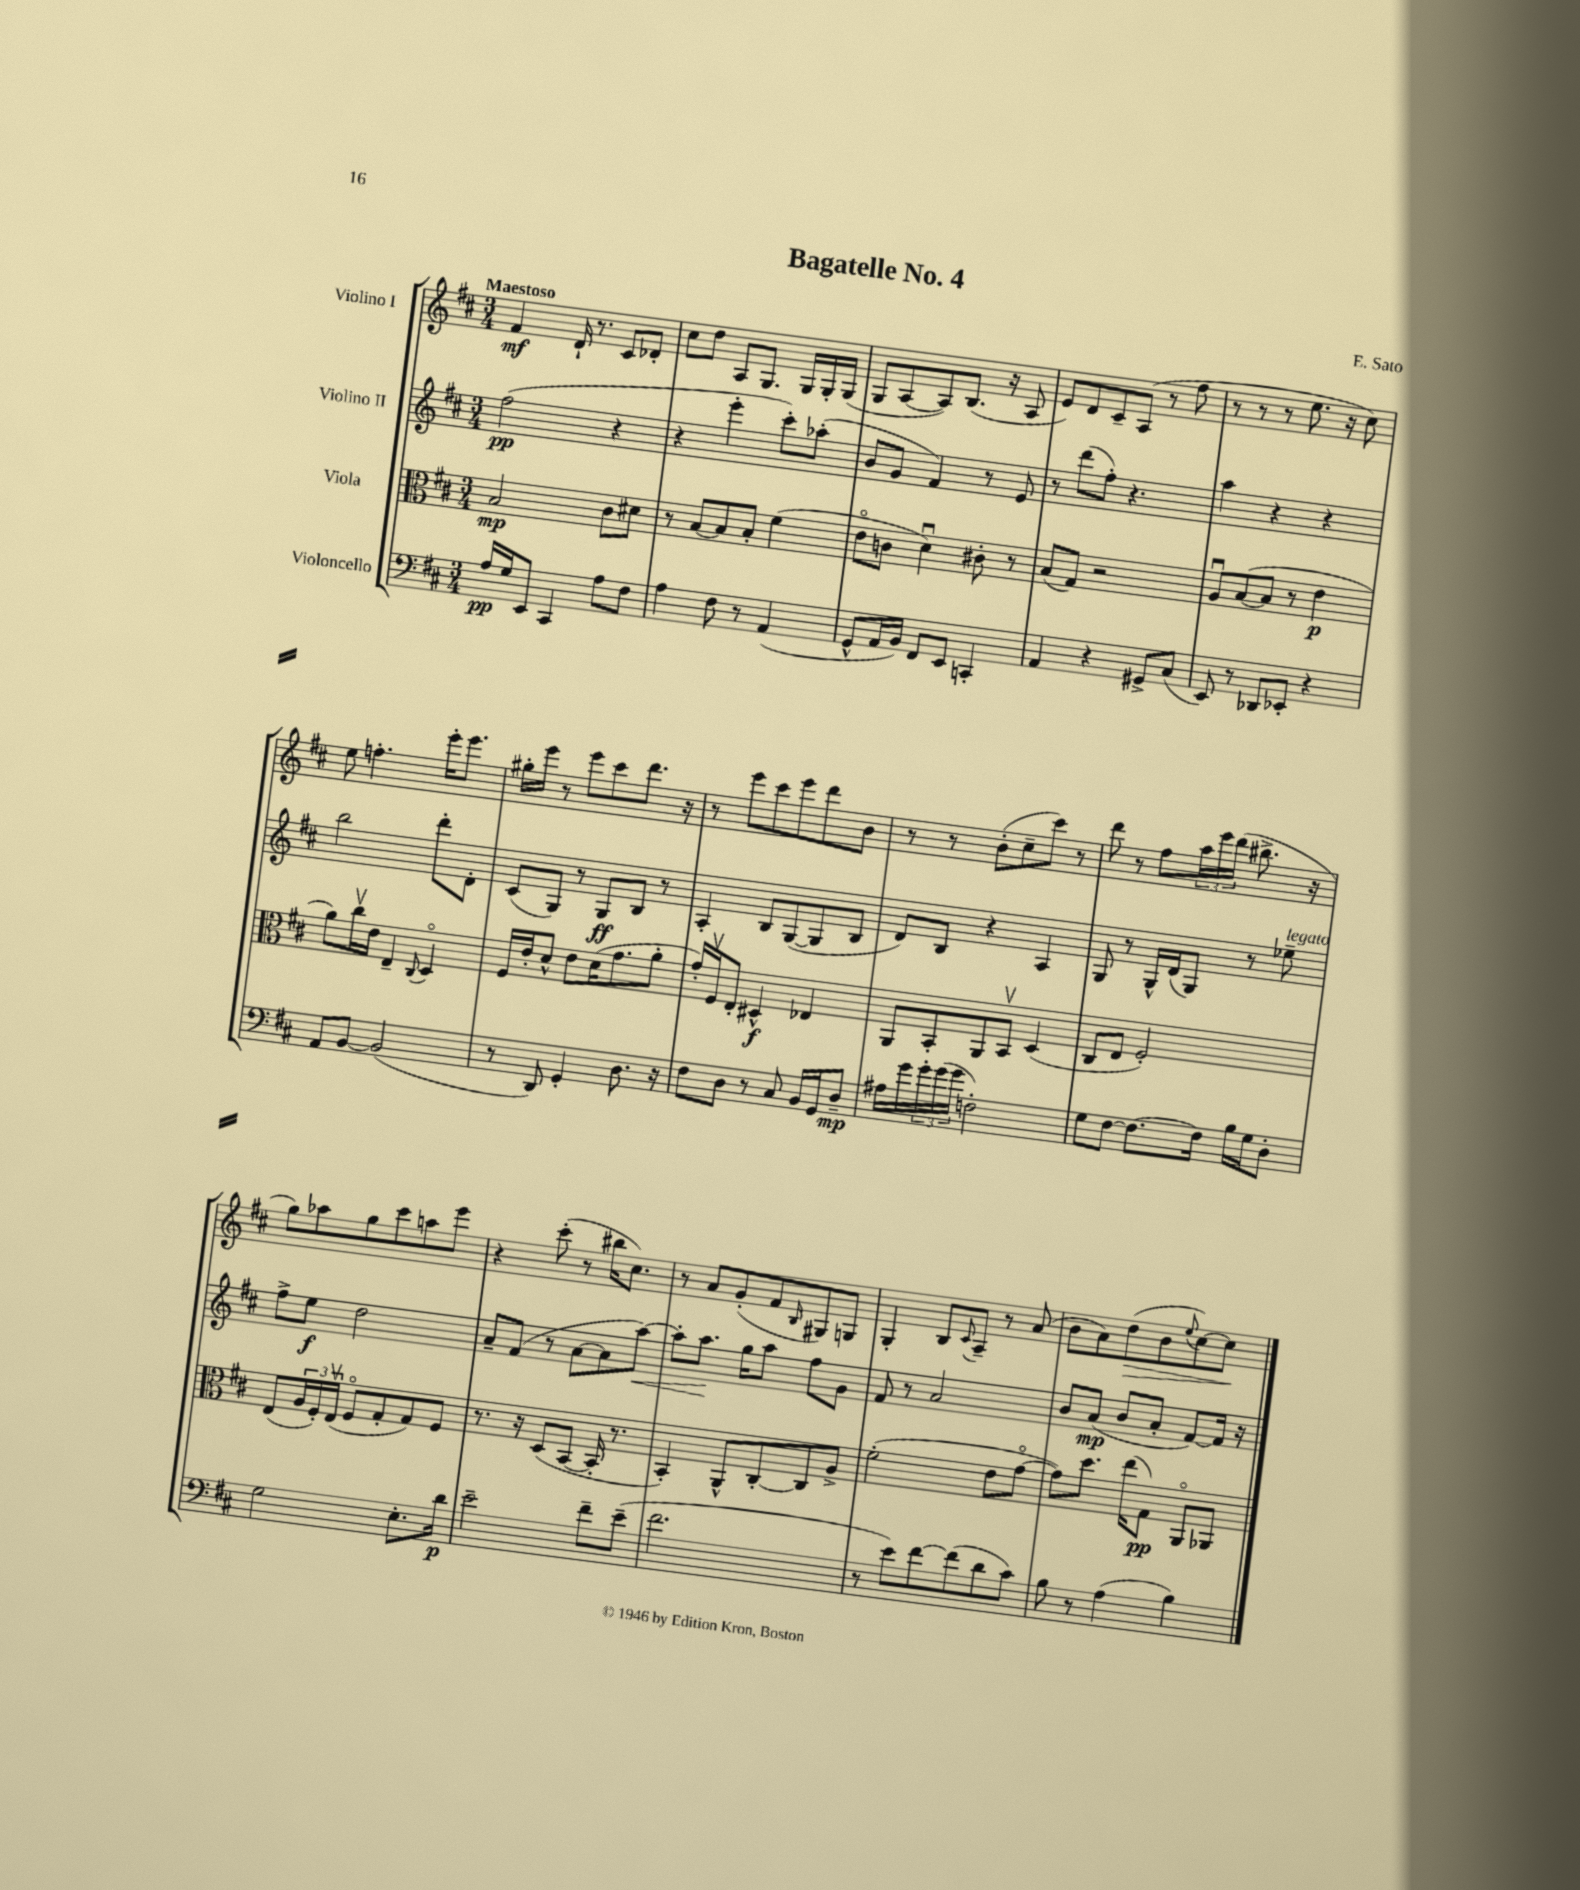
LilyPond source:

\header { title = "Bagatelle No. 4" composer = "E. Sato" }
<<
\new StaffGroup <<
\new Staff = "s0" \with { instrumentName = "Violino I" } {
    \clef treble \key d \major \numericTimeSignature \time 3/4 \tempo "Maestoso"
    fis'4\mf d'16-! r8. cis'8 des'8-. |
    cis''8 d''8 a8 g8. g16 g16-. g16( |
    g8 a8~ a8) b8.( r16 a8 |
    e'8) d'8 cis'8-- a8( r8 fis''8 |
    r8 r8 r8 e''8. r16 cis''8) |
    e''8 f''4.-. e'''16-. e'''8. |
    gis''16-. e'''16 r8 e'''8 cis'''8 d'''8. r16 |
    r8 e'''8 cis'''8 e'''8 d'''8 b'8 |
    r8 r8 b'8-.( cis''8-- cis'''8) r8 |
    d'''8 r8 fis''8 \tuplet 3/2 { a''16 e'''16 d'''16( } bis''8.-> r16 |
    g''8) aes''8 g''8 cis'''8 a''8 e'''8 |
    r4 cis'''8-.( r8 bis''16 cis''8.) |
    r8 a'8 g'8-.( fis'8 \grace { b16 } gis8) g8 |
    g4-. b8 \appoggiatura { cis'8 } a8-- r8 a'8( |
    b'8 a'8) d''8\>( b'8 \appoggiatura { e''8 } cis''8~) cis''8\! \bar "|." |
}
\new Staff = "s1" \with { instrumentName = "Violino II" } {
    \clef treble \key d \major \numericTimeSignature \time 3/4
    fis''2\pp( r4 |
    r4 e'''4-. cis'''8-.) aes''8-.( |
    b'8 g'8 fis'4) r8 e'8 |
    r8 d'''8( fis''8-.) r4. |
    a''4 r4 r4 |
    b''2 d'''8-. d'8-. |
    cis'8( g8) r8 g8\ff b8 r8 |
    a4-. b8 g8~( g8 b8 |
    d'8) b8 r4 a4 |
    g8 r8 g16-^ d'16( g8) r8 ees''8--^\markup { \italic "legato" } |
    fis''8-> e''8\f d''2 |
    a'8-- fis'8( r8 a'8~ a'8 a''8~\<) |
    a''8-. a''8.\! g''16 a''8 fis''8 g'8 |
    fis'8 r8 a'2 |
    b'8 a'8\mp( b'8 a'8-. fis'8~) fis'16 r16 \bar "|." |
}
\new Staff = "s2" \with { instrumentName = "Viola" } {
    \clef alto \key d \major \numericTimeSignature \time 3/4
    b2\mp cis'8 dis'8 |
    r8 b8~ b8 b8-. fis'4( |
    e'8\flageolet c'8 d'4\downbow) cis'8-. r8 |
    b8( g8) r2 |
    a8\downbow b8~( b8 r8 e'4\p |
    a'8) cis''16\upbow e'16 e4-- \appoggiatura { cis8 } d4\flageolet |
    fis16 e'16-. d'8-^ e'8 d'16( g'8. a'8-. |
    g'16-.) fis16\upbow e8-. dis4-^\f ees4 |
    a,8 b,8-. a,8 b,8\upbow d4( |
    cis8 e8 fis2-.) |
    e8( \tuplet 3/2 { a16 fis16-.) e16\upbow( } fis8\flageolet g8-. g8) fis8 |
    r8. r16 d8( b,8~ b,16-. r8. |
    b,4-.) a,8-^ cis8~-. cis8 a8-> |
    fis'2-.( e'8 g'8~\flageolet |
    g'8) d''8. e''16( g8\pp) a,8\flageolet aes,8 \bar "|." |
}
\new Staff = "s3" \with { instrumentName = "Violoncello" } {
    \clef bass \key d \major \numericTimeSignature \time 3/4
    a16\pp g16 e,8 cis,4 a8 fis8 |
    a4 fis8 r8 a,4( |
    g,8-^ a,16 b,16) fis,8 e,8 c,4-. |
    a,4 r4 gis,8-> cis8( |
    e,8) r8 des,8 ees,8-. r4 |
    a,8 b,8~ b,2( |
    r8 d,8) g,4-. d8. r16 |
    fis8 d8 r8 cis8 b,16 g,16 d8--\mp |
    ais16 g'16 \tuplet 3/2 { g'16-. g'16( g'16 } f2-.) |
    g8 fis8~ fis8.~ fis16 b16 g16 d8-. |
    g2 e8.-. d'16\p |
    e'2-- fis'8-- e'8--( |
    fis'2. |
    r8 e'8) fis'8~ fis'8( d'8 cis'8) |
    b8 r8 a4( b4) \bar "|." |
}
>>
>>
\layout { \context { \Score \remove "Bar_number_engraver" } }
